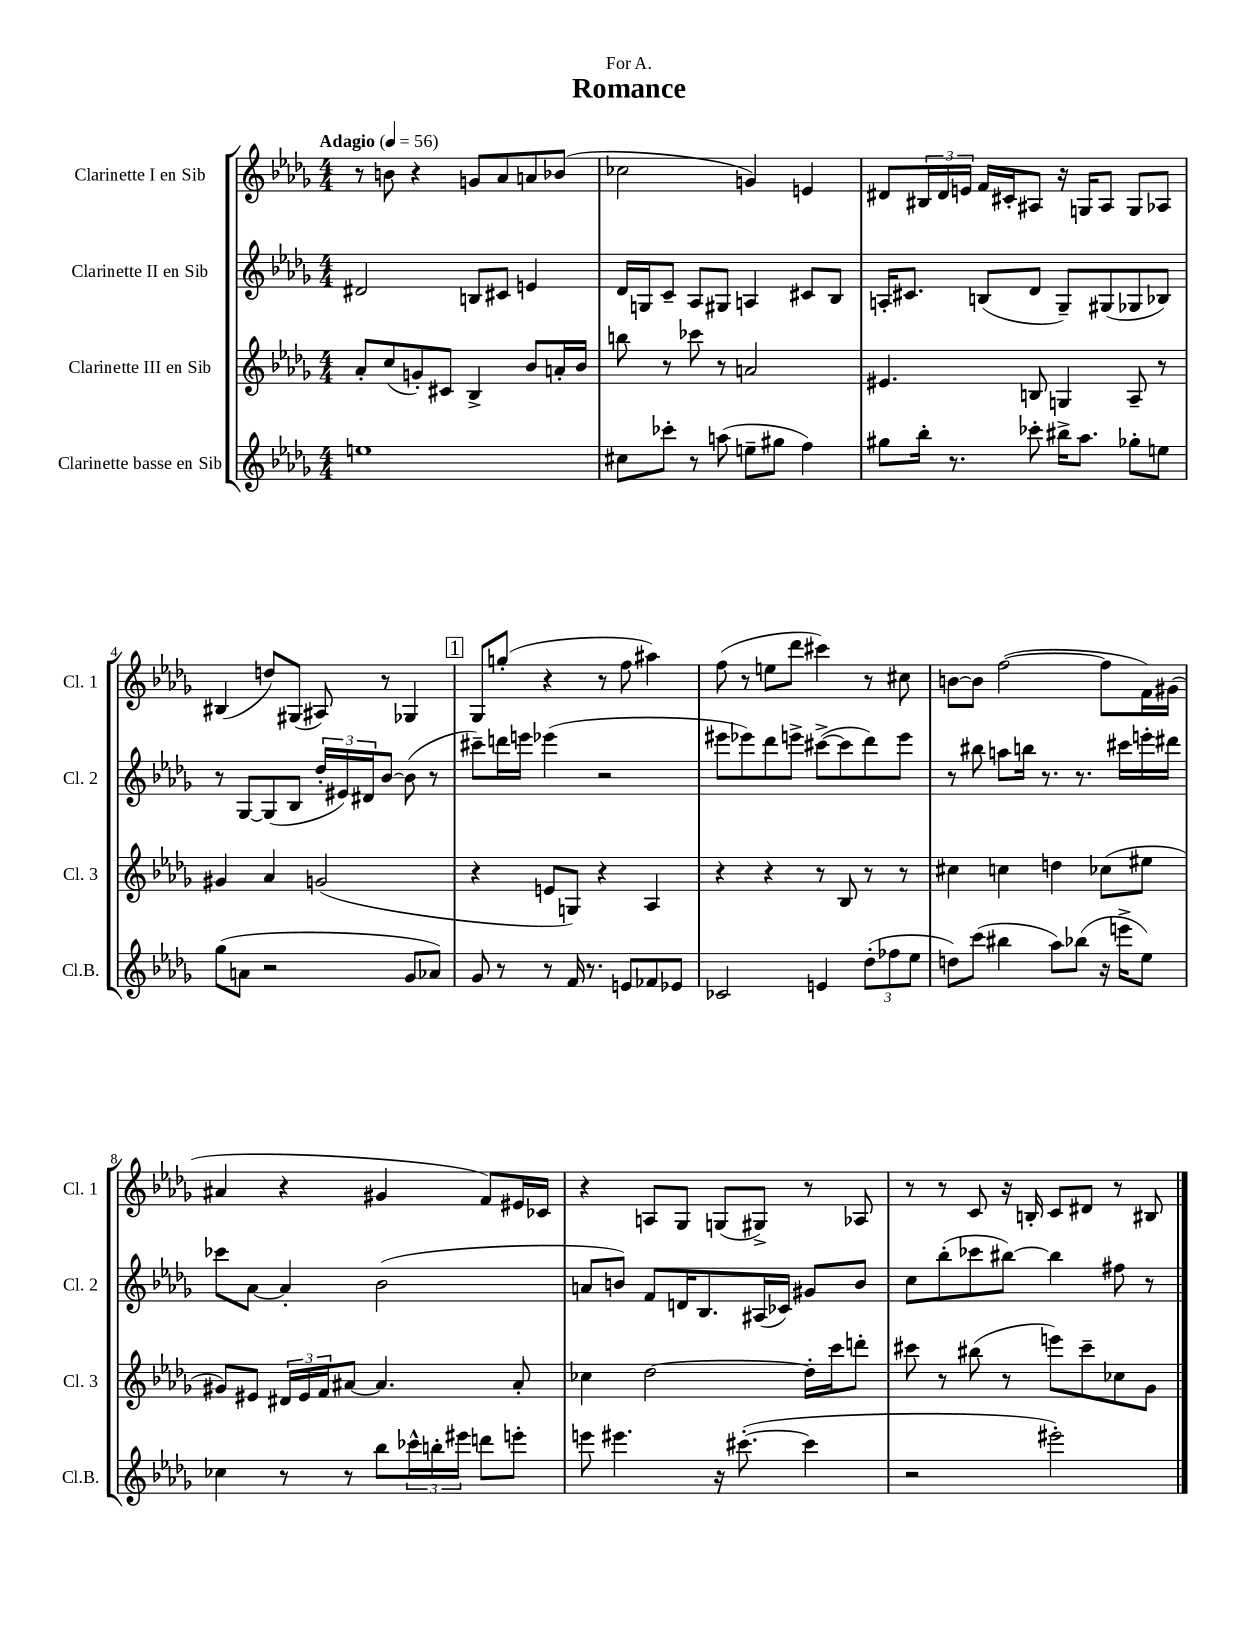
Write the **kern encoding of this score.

**kern	**kern	**kern	**kern
*staff4	*staff3	*staff2	*staff1
*clefG2	*clefG2	*clefG2	*clefG2
*k[b-e-a-d-g-]	*k[b-e-a-d-g-]	*k[b-e-a-d-g-]	*k[b-e-a-d-g-]
*M4/4	*M4/4	*M4/4	*M4/4
*MM56	*MM56	*MM56	*MM56
1ee	8a-'/L	2d#/	8r
.	(8cc/	.	8b\
.	8g'/)	.	4r
.	8c#/J	.	.
.	4B-^/	8B/L	8g/L
.	.	8c#/J	8a-/
.	8b-/L	4e/	8a/
.	16a'/L	.	(8b-/J
.	16b-/JJ	.	.
=	=	=	=
8cc#\L	8bb\	16d-/LL	2cc-\
.	.	16G/J	.
8ccc-'\J	8r	8c~/J	.
8r	8ccc-\	8A-/L	.
(8aa\	8r	8G#/J	.
8ee~\L	2a/	4A/	4g/)
8gg#\J	.	.	.
4ff\)	.	8c#/L	4e/
.	.	8B-/J	.
=	=	=	=
8gg#\L	4.e#/	16A'/LK	8d#/L
.	.	8.c#/J	.
16bb-'\Jk	.	.	24B#/L
.	.	.	24d#/
8.r	.	.	.
.	.	.	24e/JJ
.	.	(8B/L	16f/LL
.	.	.	16c#'/J
8ccc-'\	8B/	8d-/J	8A#/J
16bb#^\LK	4G/	8G-~/L)	16r
8.aa-\J	.	.	16G/LK
.	.	(8G#/	8A#/J
8gg-'\L	8A-~/	8G-/	8G/L
8ee\J	8r	8B-/J)	8A-/J
=	=	=	=
(8gg-\L	4g#/	8r	(4B#/
8a\J	.	[8G-/L	.
2r	4a-/	(8G-/]	8dd/L)
.	.	8B-/J	(8G#/J
.	(2g/	24dd-'/LL	8A#/)
.	.	24e#/)	.
.	.	24d#/J	.
.	.	[8b-/J	8r
8g-/L	.	(8b-\]	4G-/
8a-/J)	.	8r	.
=	=	=	=
8g-/	4r	8ccc#~\L)	8G-/L
8r	.	16ddd\L	(8gg'/J
.	.	16eee\JJ	.
8r	8e/L	(4eee-\	4r
16f/	8G/J)	.	.
8.r	.	.	.
.	4r	2r	8r
8e/L	.	.	8ff\
8f-/	4A-/	.	4aa#\)
8e-/J	.	.	.
=	=	=	=
2c-/	4r	8eee#\L	(8ff\
.	.	8eee-\)	8r
.	4r	8ddd-\	8ee\L
.	.	8eee^\J	8ddd-\J
4e/	8r	([8ccc#^\L	4ccc#\)
.	8B-/	8ccc#\]	.
(12dd-'\L	8r	8ddd-\)	8r
12ff-\	.	.	.
.	8r	8eee\J	8cc#\
12ee-\J	.	.	.
=	=	=	=
8dd\L)	4cc#\	8r	[8b\L
(8ccc\J	.	8bb#\	8b\]J
4bb#\	4cc\	8aa\L	([2ff\
.	.	16bb\Jk	.
.	.	8.r	.
8aa-\L)	4dd\	.	.
(8bb-\J	.	8.r	.
16r	(8cc-\L	.	8ff\]L
16eee^\LK	.	16ccc#\LL	.
8ee-\J)	8ee#\J	16eee'\	16f\L)
.	.	16ddd#\JJ	(16g#\JJ
=	=	=	=
4cc-\	8g#/L)	8ccc-\L	4a#/
.	8e#/J	[8a-\J	.
8r	24d#/LL	4a-'/]	4r
.	24e#/	.	.
.	24f/J	.	.
8r	[8a#/J	.	.
8bb-\L	4.a#/]	(2b-\	4g#/
24ccc-^^\L	.	.	.
24bb'\	.	.	.
24eee#\JJ	.	.	.
8ddd\L	.	.	8f/L)
8eee'\J	8a#'/	.	16e#/L
.	.	.	16c-/JJ
=	=	=	=
8eee\	4cc-\	8a/L	4r
4.eee#\	.	8b/J)	.
.	[2dd-\	8f/L	8A/L
.	.	16d/K	8G-/J
.	.	8.B-/	.
16r	.	.	(8G/L
([8.ccc#'\	.	.	.
.	.	(16A#/L	8G#^/J)
.	.	16c-/JJ)	.
4ccc#\]	16dd-'\]LL	8g#/L	8r
.	16ccc\J	.	.
.	8ddd'\J	8b/J	8A-/
=	=	=	=
2r	8ccc#\	8cc\L	8r
.	8r	(8bb-'\	8r
.	(8bb#\	8ccc-\	8c/
.	8r	[8bb#\J)	16r
.	.	.	16B'/
2eee#'\)	8eee\L)	4bb#\]	8c/L
.	8ccc#~\	.	8d#/J
.	8cc-\	8ff#\	8r
.	8g-\J	8r	8B#/
==	==	==	==
*-	*-	*-	*-
